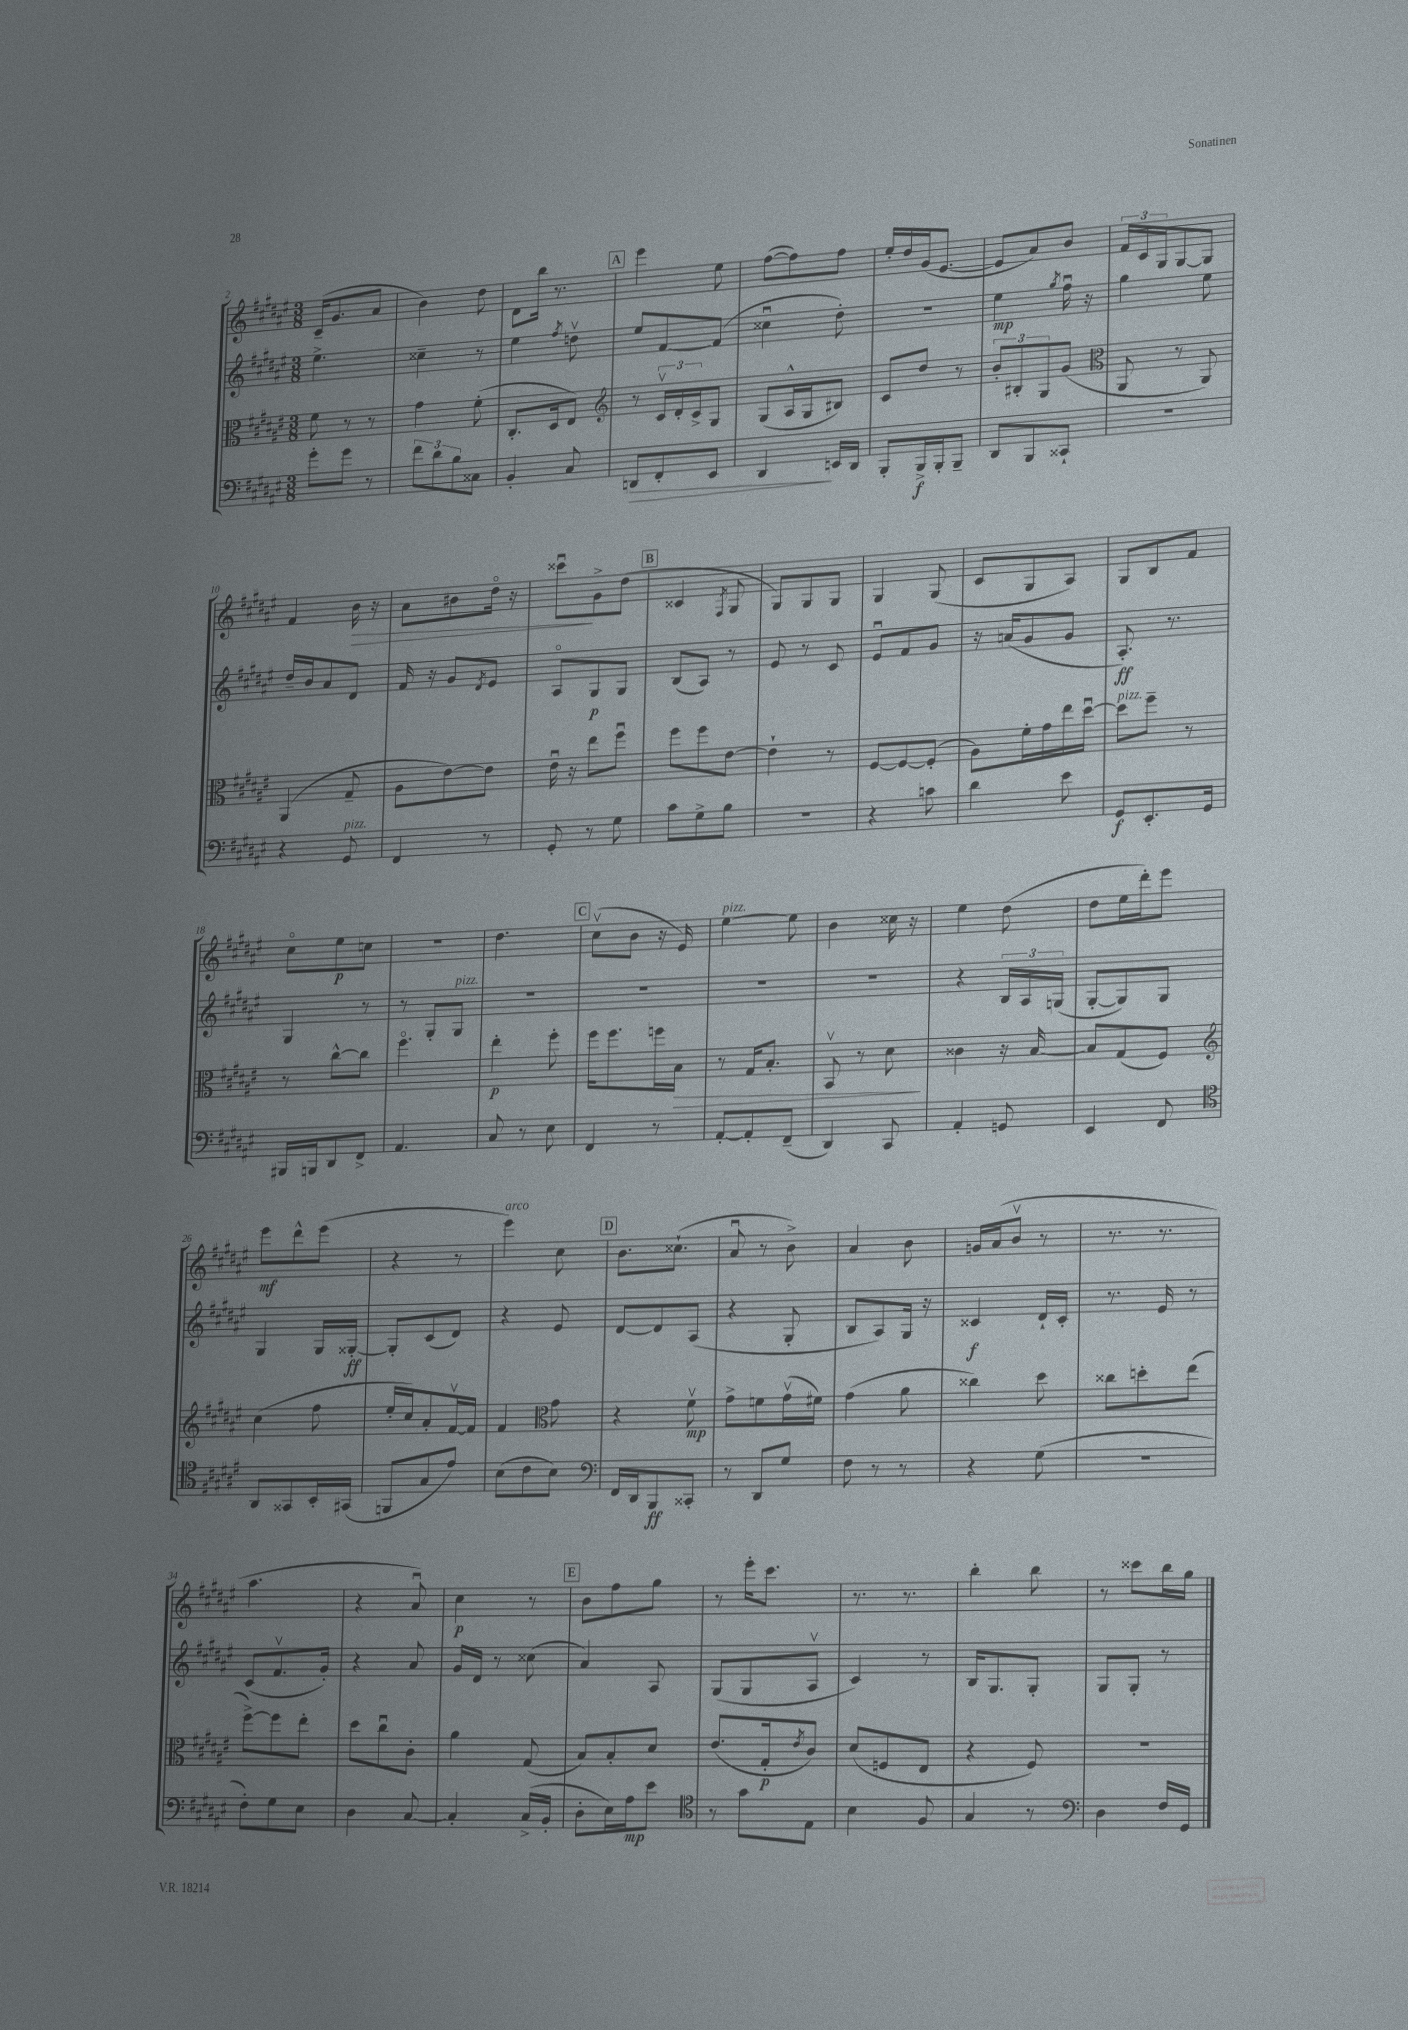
<<
\new StaffGroup <<
\new Staff = "s0" {
    \clef treble \key fis \major \numericTimeSignature \time 3/8
    cis'16--( gis'8. ais'8 |
    b'4) dis''8 |
    dis'8 b''16 r8. |
    \mark \markup { \box "A" } eis'''4 eis''8 |
    fis''8~( fis''8) fis''8 |
    eis''16-. dis''16 gis'16( eis'8.~ |
    eis'8 ais'8) b'8 |
    \tuplet 3/2 { fis'16 cis'16 gis16 } gis8~ gis8 |
    fis'4 b'16\> r16 |
    ais'8 bis'8 dis''16\flageolet r16 |
    cisis'''8\downbow\! gis'8-> dis''8( |
    \mark \markup { \box "B" } cisis'4 \acciaccatura { fis8 } gis8 |
    gis8) gis8 gis8 |
    gis4 gis8( |
    cis'8 gis8 ais8) |
    gis8 b8 fis'8 |
    cis''8\flageolet eis''8\p c''8 |
    R4. |
    dis''4. |
    \mark \markup { \box "C" } cis''8\upbow( b'8 r16 eis'16) |
    eis''4~^\markup { \italic "pizz." } eis''8 |
    b'4 cisis''16 r16 |
    eis''4 dis''8( |
    dis''8 eis''16 dis'''16-.) eis'''8 |
    eis'''8\mf dis'''8-^ eis'''8( |
    r4 r8 |
    eis'''4^\markup { \italic "arco" }) cis''8 |
    \mark \markup { \box "D" } b'8. cisis''8.-!( |
    ais'8\downbow r8 b'8->) |
    ais'4 b'8 |
    g'16 ais'16( b'8\upbow r8 |
    r8. r8. |
    ais''4. |
    r4 ais'8\downbow) |
    cis''4\p r8 |
    \mark \markup { \box "E" } b'8 fis''8 gis''8 |
    r8 eis'''16-. cis'''8. |
    r8. r8. |
    b''4-. b''8 |
    r8 cisis'''8 b''16 gis''16 \bar "|." |
}
\new Staff = "s1" {
    \clef treble \key fis \major \numericTimeSignature \time 3/8
    eis''4.-> |
    cisis''4-- r8 |
    eis''4 \acciaccatura { fis''8 } d''8\upbow |
    \mark \markup { \box "A" } eis''8 fis'8~ fis'8( |
    cisis''4\downbow dis''8-.) |
    R4. |
    eis''4\mp \acciaccatura { gis''8 } fis''16\downbow r16 |
    gis''4 eis''8 |
    dis''16-- b'16 ais'8 dis'8 |
    fis'16 r16 gis'8 \acciaccatura { dis'8 } eis'8 |
    ais8\flageolet gis8\p gis8 |
    \mark \markup { \box "B" } b8( ais8) r8 |
    eis'8 r8 cis'8 |
    eis'8\downbow fis'8 gis'8 |
    r16 a'16( gis'8 gis'8 |
    ais8.-.\ff) r8. |
    gis4 r8 |
    r8 gis8-. gis8^\markup { \italic "pizz." } |
    R4. |
    \mark \markup { \box "C" } R4. |
    R4. |
    R4. |
    r4 \tuplet 3/2 { b16 ais16 g16( } |
    gis8~-. gis8) gis8 |
    gis4 gis16 gisis16~-.\ff |
    gisis8-. cis'8( dis'8) |
    r4 eis'8 |
    \mark \markup { \box "D" } dis'8~ dis'8 ais8( |
    r4 gis8-. |
    b8 ais8) gis16 r16 |
    cisis'4\f dis'16-! cisis'16-. |
    r8. eis'16 r8 |
    cis'8( fis'8.\upbow gis'16-.) |
    r4 ais'8 |
    gis'16 dis'16 r8 cisis''8( |
    \mark \markup { \box "E" } ais'4) ais8 |
    gis8( gis8 ais8\upbow |
    cis'4) r8 |
    b16 gis8. gis8-. |
    gis8 gis8-. r8 \bar "|." |
}
\new Staff = "s2" {
    \clef alto \key fis \major \numericTimeSignature \time 3/8
    fis'8 r8 r8 |
    gis'4 fis'8-.( |
    cis8.-. dis16 eis8) |
    \mark \markup { \box "A" } \clef treble r8 \tuplet 3/2 { cis'16\upbow dis'16-. cis'16-> } gis8 |
    gis8( ais16-^ gis16 bis8) |
    cis'8 dis''8 r8 |
    \tuplet 3/2 { b'8-. bis8-. gis8 } gis'8( |
    \clef alto ais,8 r8 ais,8) |
    ais,4( gis8-- |
    ais8 eis'8~) eis'8 |
    eis'16\downbow r16 eis''8 fis''8\downbow |
    \mark \markup { \box "B" } fis''8 fis''8 eis'8~ |
    eis'4-! r8 |
    fis8~ fis8~ fis8-.( |
    ais8) fis'16-. gis'16 eis''16 dis''16~\downbow |
    dis''8^\markup { \italic "pizz." } fis''8-- r8 |
    r8 cis''8~-^ cis''8 |
    fis''4.\flageolet |
    eis''4-.\p fis''8-. |
    \mark \markup { \box "C" } fis''16 fis''8. f''16 b16\> |
    r8 gis16 b8.-. |
    b,8\upbow r8 dis'8\! |
    cisis'4 r16 b16~ |
    b8 gis8( fis8) |
    \clef treble cis''4( fis''8 |
    eis''16-. cis''16) ais'8-. fis'16~\upbow fis'16 |
    fis'4 \clef alto gis'8 |
    \mark \markup { \box "D" } r4 fis'8\upbow\mp |
    gis'8-> f'8 gis'16\upbow( fis'16) |
    gis'4( ais'8 |
    cisis''4) dis''8 |
    cisis''8 d''8-. eis''8( |
    fis''8~->) fis''8 eis''8-. |
    dis''8 cis''8\downbow cis'8-. |
    ais'4 gis8( |
    \mark \markup { \box "E" } b8) b8-. dis'8 |
    eis'8.( gis16-.\p \acciaccatura { eis'8 } cis'8) |
    dis'8( f8 eis8 |
    r4 fis8) |
    R4. \bar "|." |
}
\new Staff = "s3" {
    \clef bass \key fis \major \numericTimeSignature \time 3/8
    gis'8-. gis'8 r8 |
    \tuplet 3/2 { fis'8 dis'8 b8 } cisis8 |
    b,4-. cis8 |
    \mark \markup { \box "A" } d,8\> fis,8-. eis,8 |
    dis,4\! e,16 dis,16 |
    b,,8-. b,,16->\f b,,16-. b,,8-- |
    dis,8 b,,8 cisis,8-! |
    r4. |
    r4 gis,8^\markup { \italic "pizz." } |
    fis,4 r8 |
    gis,8-. r8 gis8 |
    \mark \markup { \box "B" } cis'8 gis8-> b8 |
    R4. |
    r4 c'8 |
    dis'4 eis'8 |
    gis,8\f eis,8.-. gis,16 |
    bis,,16 b,,16 dis,8 fis,8-> |
    ais,4. |
    cis8 r8 eis8 |
    \mark \markup { \box "C" } fis,4 r8 |
    ais,8~-. ais,8-. fis,8--( |
    dis,4) cis,8 |
    ais,4-. g,8 |
    eis,4 fis,8 |
    \clef tenor ais,8 gisis,8 b,16-. gis,16( |
    f,8 gis8 eis'8) |
    b8( cis'8 b8) |
    \mark \markup { \box "D" } \clef bass fis,16 dis,16 b,,8\ff cisis,8-. |
    r8 dis,8 gis8 |
    fis8 r8 r8 |
    r4 gis8( |
    R4. |
    fis8-.) gis8 eis8 |
    dis4 cis8~ |
    cis4-. cis16->( b,16-. |
    \mark \markup { \box "E" } dis8-. eis16) ais16\mp eis'8 |
    \clef tenor r8 gis'8 eis8 |
    b4 fis8 |
    gis4 r8 |
    \clef bass dis4 fis16 gis,16 \bar "|." |
}
>>
>>
\layout { \context { \Score currentBarNumber = #2 } }
